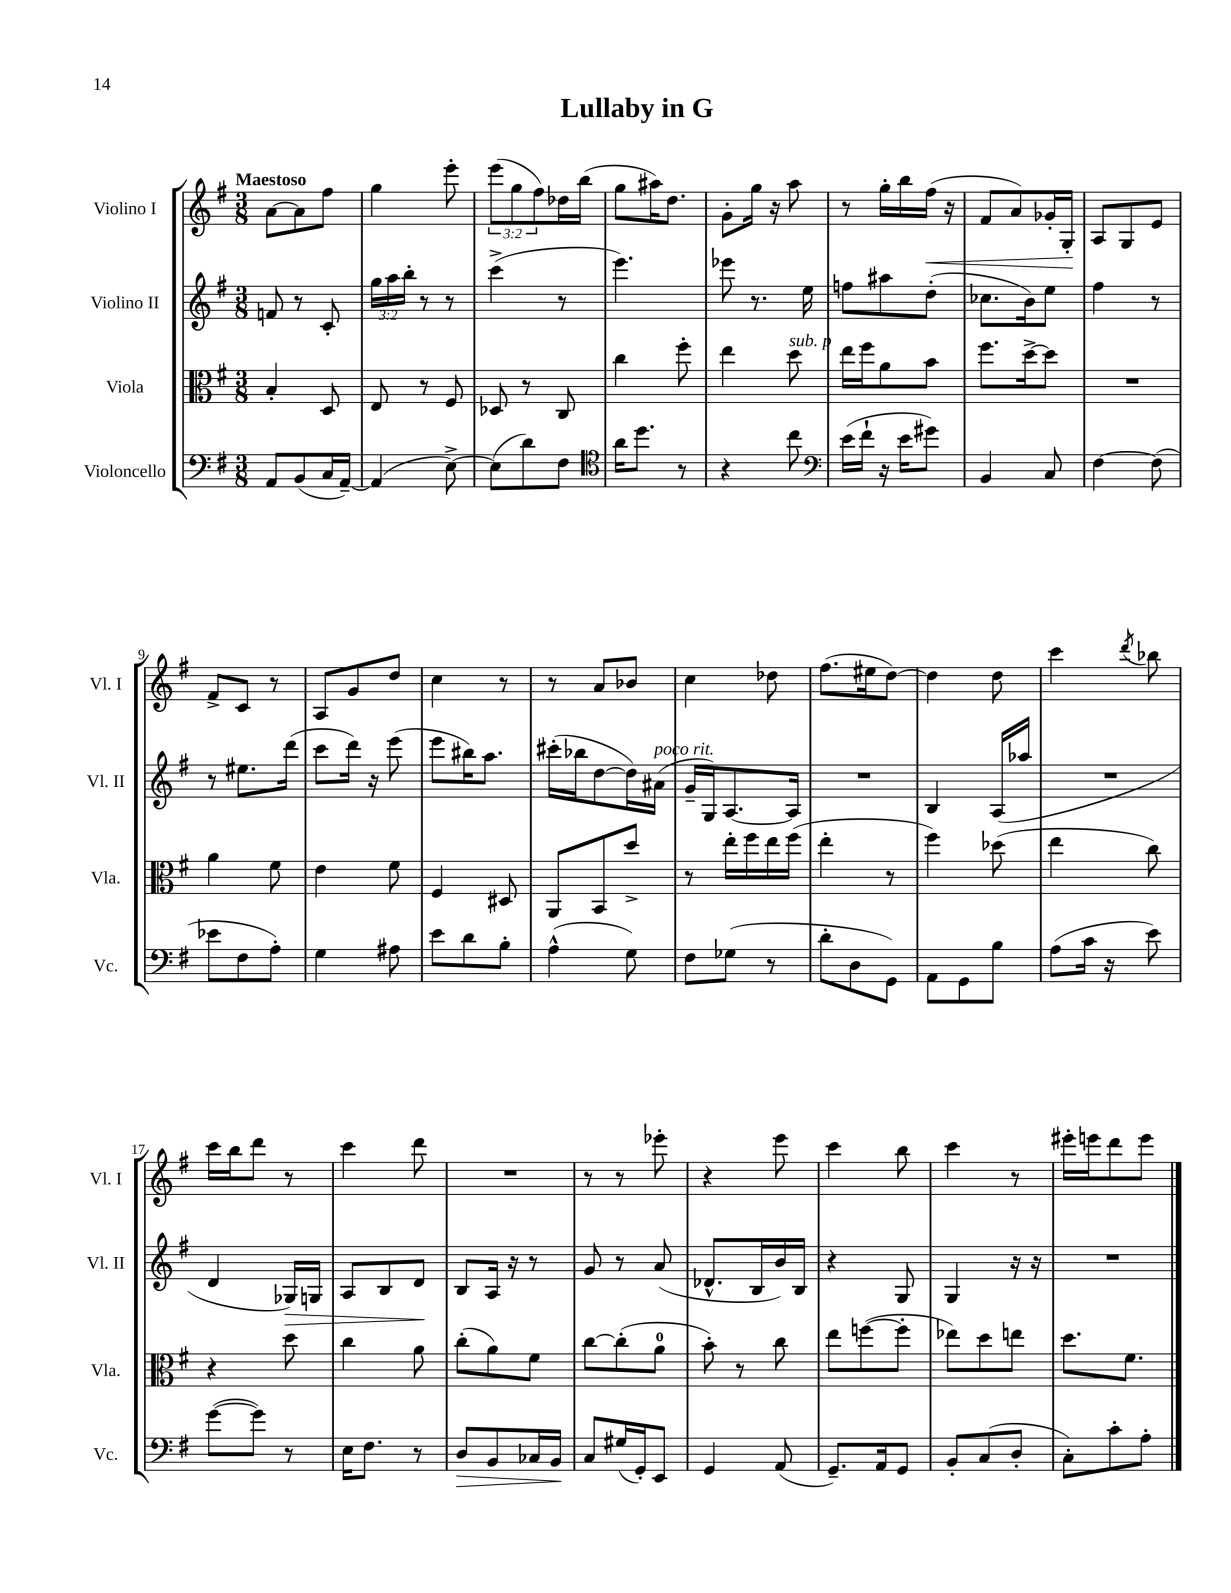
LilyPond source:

\header { title = "Lullaby in G" }
<<
\new StaffGroup <<
\new Staff = "s0" \with { instrumentName = "Violino I" shortInstrumentName = "Vl. I" } {
    \clef treble \key g \major \numericTimeSignature \time 3/8 \override Staff.TupletNumber.text = #tuplet-number::calc-fraction-text \tempo "Maestoso"
    a'8~ a'8 fis''8 |
    g''4 e'''8-. |
    \tuplet 3/2 { e'''8( g''8 fis''8) } des''16 b''16( |
    g''8 ais''16) d''8. |
    g'8-. g''16 r16 a''8 |
    r8 g''16-. b''16 fis''16\<( r16 |
    fis'8 a'8) ges'16-. g16-.\! |
    a8 g8 e'8 |
    fis'8-> c'8 r8 |
    a8 g'8 d''8 |
    c''4 r8 |
    r8 a'8 bes'8 |
    c''4 des''8 |
    fis''8.( eis''16 d''8~) |
    d''4 d''8 |
    c'''4 \acciaccatura { d'''8 } bes''8 |
    c'''16 b''16 d'''8 r8 |
    c'''4 d'''8 |
    R4. |
    r8 r8 ees'''8-. |
    r4 e'''8 |
    c'''4 b''8 |
    c'''4 r8 |
    eis'''16-. e'''16 d'''8 e'''8 \bar "|." |
}
\new Staff = "s1" \with { instrumentName = "Violino II" shortInstrumentName = "Vl. II" } {
    \clef treble \key g \major \numericTimeSignature \time 3/8 \override Staff.TupletNumber.text = #tuplet-number::calc-fraction-text
    f'8 r8 c'8-. |
    \tuplet 3/2 { g''16 a''16 b''16-. } r8 r8 |
    c'''4->( r8 |
    e'''4.) |
    ees'''8 r8. e''16 |
    f''8 ais''8 d''8-.( |
    ces''8. b'16) e''8 |
    fis''4 r8 |
    r8 eis''8. d'''16( |
    c'''8 d'''16) r16 e'''8( |
    e'''8 bis''16) a''8. |
    cis'''16-.( bes''16 d''8~ d''16) ais'16^\markup { \italic "poco rit." }( |
    g'16-- g16) a8.~ a16 |
    R4. |
    b4 a16( aes''16 |
    R4. |
    d'4 ges16\>) g16 |
    a8 b8 d'8\! |
    b8 a16 r16 r8 |
    g'8 r8 a'8( |
    des'8.-^ b16 b'16) b16 |
    r4 g8 |
    g4 r16 r16 |
    R4. \bar "|." |
}
\new Staff = "s2" \with { instrumentName = "Viola" shortInstrumentName = "Vla." } {
    \clef alto \key g \major \numericTimeSignature \time 3/8
    b4-. d8 |
    e8 r8 fis8 |
    des8 r8 c8 |
    c''4 fis''8-. |
    e''4 d''8^\markup { \italic "sub. p" } |
    e''16 fis''16 a'8 b'8 |
    fis''8. d''16~-> d''8 |
    R4. |
    a'4 fis'8 |
    e'4 fis'8 |
    fis4 dis8 |
    a,8 b,8 d''8-> |
    r8 e''16-. fis''16 e''16 fis''16( |
    e''4-. r8 |
    fis''4) des''8( |
    e''4 c''8) |
    r4 d''8 |
    c''4 a'8 |
    c''8-.( a'8) fis'8 |
    c''8~ c''8-.( a'8-0 |
    b'8-.) r8 c''8 |
    e''8 f''8~( f''8-. |
    ees''8) d''8 e''8 |
    d''8. fis'8. \bar "|." |
}
\new Staff = "s3" \with { instrumentName = "Violoncello" shortInstrumentName = "Vc." } {
    \clef bass \key g \major \numericTimeSignature \time 3/8
    a,8 b,8( c16 a,16~--) |
    a,4( e8~->) |
    e8( d'8) fis8 |
    \clef tenor a'16 d''8. r8 |
    r4 c''8 |
    \clef bass e'16( fis'16-! r16 e'16 gis'8) |
    b,4 c8 |
    fis4~ fis8( |
    ees'8 fis8 a8-.) |
    g4 ais8 |
    e'8 d'8 b8-. |
    a4-^( g8) |
    fis8 ges8( r8 |
    d'8-. d8 g,8) |
    a,8 g,8 b8 |
    a8( c'16 r16 e'8) |
    g'8~( g'8) r8 |
    e16 fis8. r8 |
    d8\> b,8 ces16 b,16\! |
    c8 gis16( g,16-.) e,8 |
    g,4 a,8( |
    g,8.--) a,16 g,8 |
    b,8-. c8( d8-. |
    c8-.) c'8-. a8-. \bar "|." |
}
>>
>>
